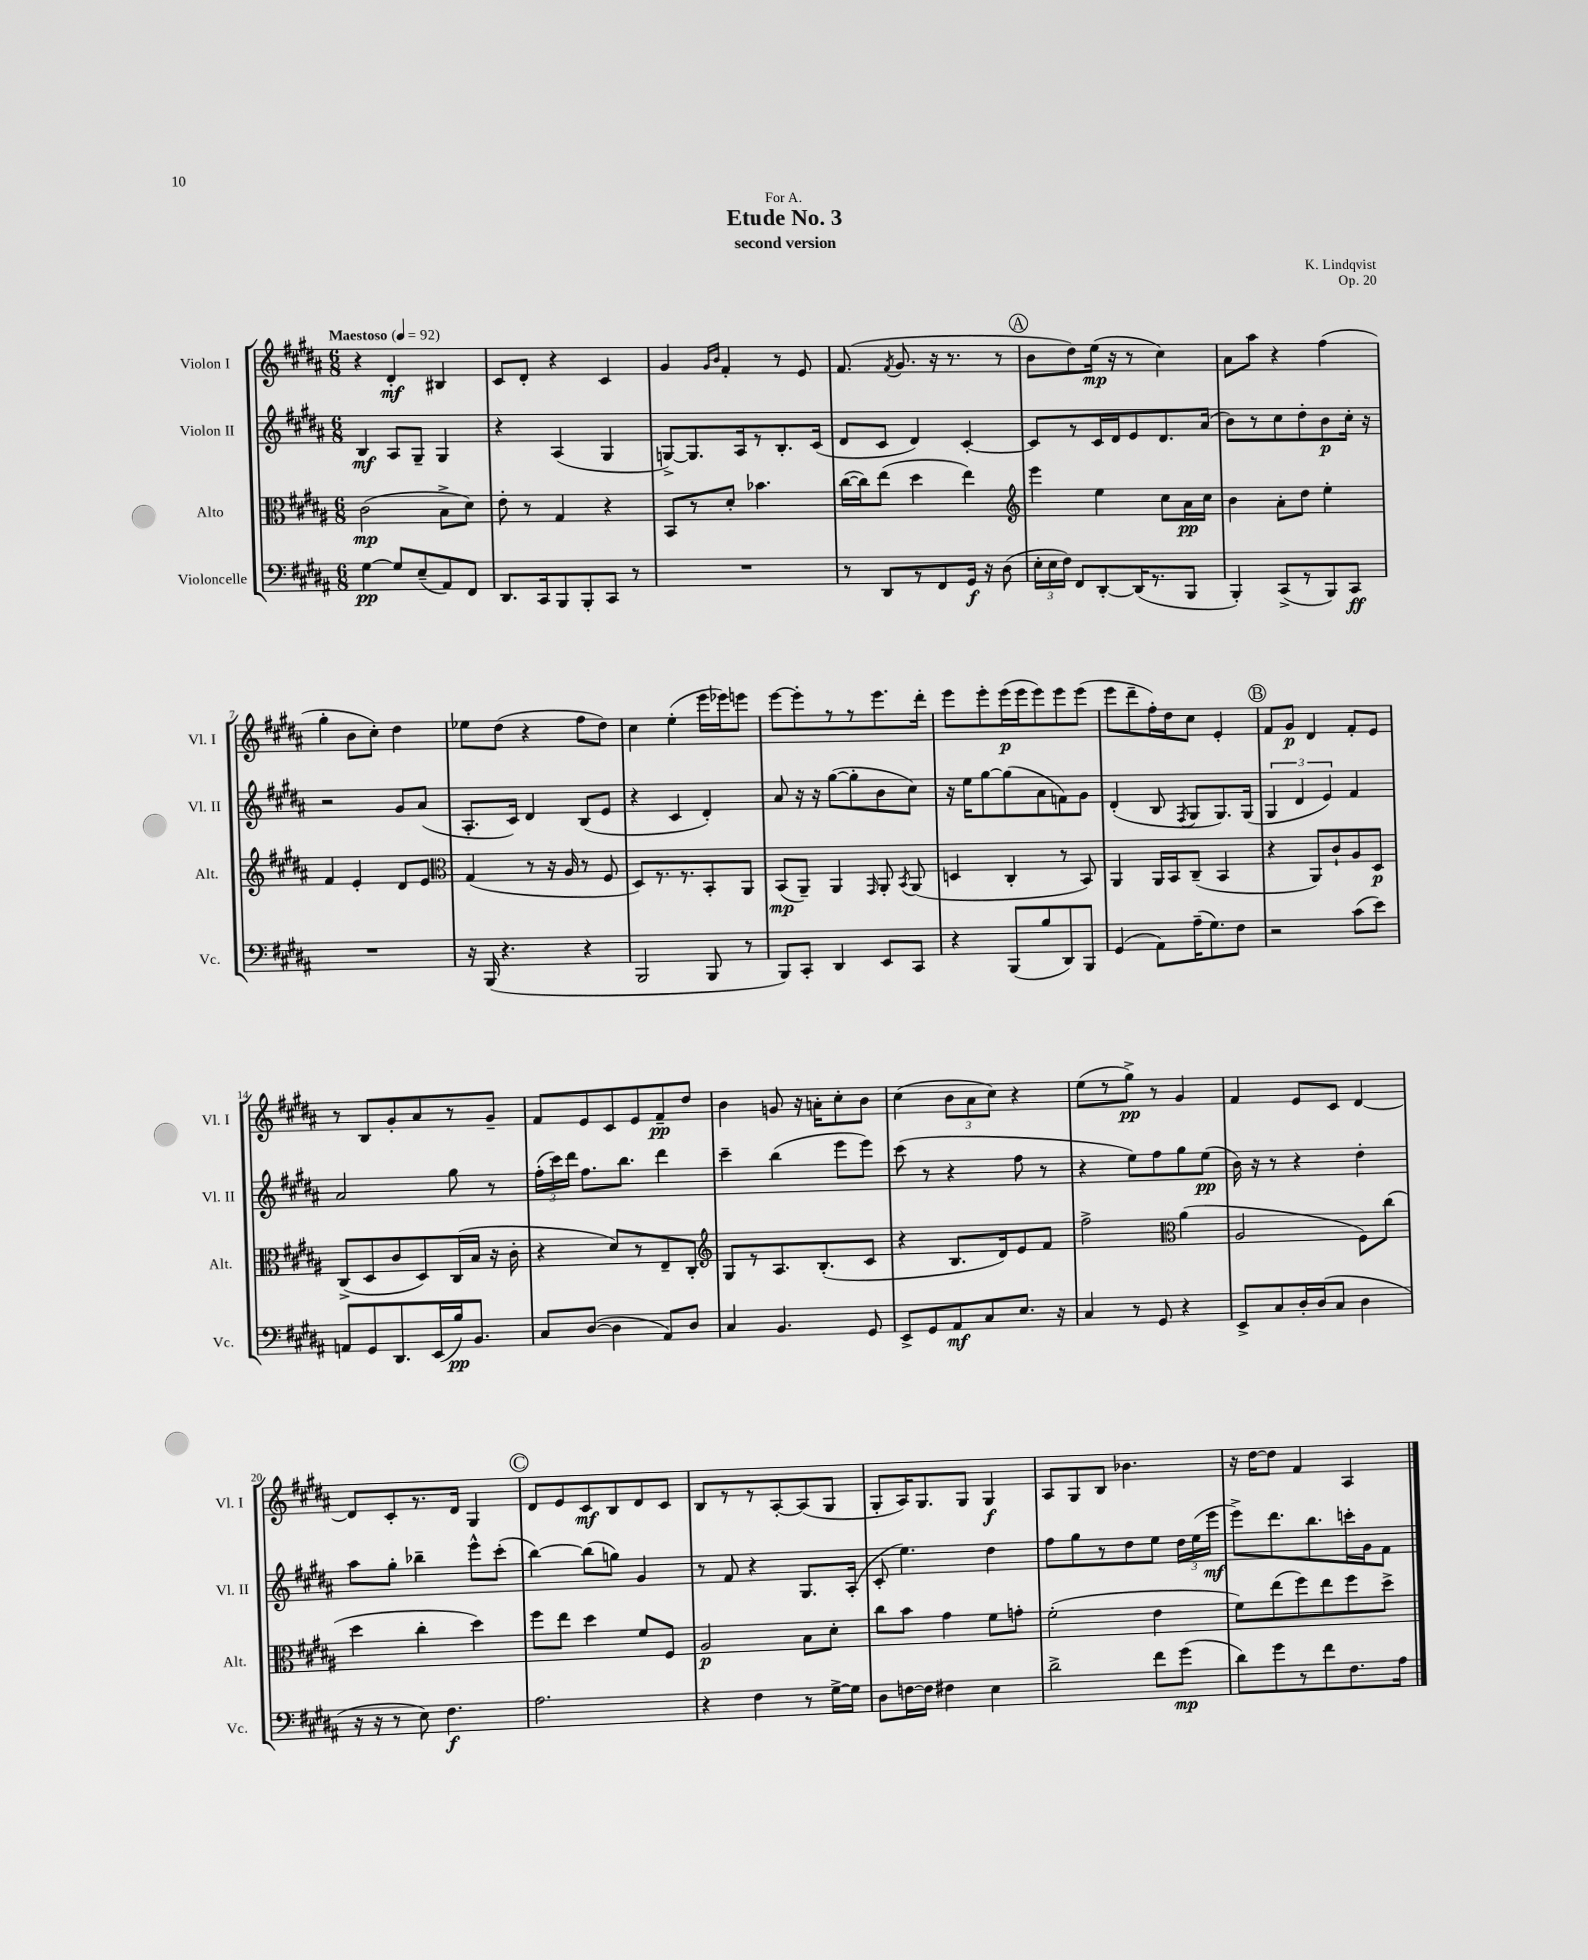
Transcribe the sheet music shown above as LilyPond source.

\header { title = "Etude No. 3" composer = "K. Lindqvist" subtitle = "second version" dedication = "For A." opus = "Op. 20" }
<<
\new StaffGroup <<
\new Staff = "s0" \with { instrumentName = "Violon I" shortInstrumentName = "Vl. I" } {
    \clef treble \key b \major \numericTimeSignature \time 6/8 \tempo "Maestoso" 4 = 92
    \autoBeamOff r4 dis'4-.\mf bis4 |
    cis'8[ dis'8]-. r4 cis'4 |
    gis'4 \grace { gis'16[ b'16] } fis'4-. r8 e'8 |
    fis'8.( \acciaccatura { fis'8 } gis'8. r16 r8. r8 |
    \mark \markup { \circle "A" } b'8[ dis''8) e''16]\mp( r16 r8 cis''4) |
    ais'8[ ais''8] r4 fis''4( |
    gis''4-. b'8[ cis''8]-.) dis''4 |
    ees''8[ dis''8]( r4 fis''8[ dis''8]) |
    cis''4 e''4-.( e'''16[ ees'''16) e'''8] |
    e'''8[~ e'''8-. r8 r8 e'''8. dis'''16]-. |
    e'''8[ e'''8-. e'''16\p( e'''16 e'''8) e'''8 e'''8]( |
    e'''8[ dis'''8-- fis''16-.) dis''16 cis''8] e'4-. |
    \mark \markup { \circle "B" } fis'8[ gis'8]\p dis'4 fis'8[-. e'8] |
    r8 b8[ gis'8-. ais'8 r8 gis'8]-- |
    fis'8[ e'8 cis'8 e'8 fis'8--\pp dis''8] |
    b'4 g'8 r16 a'16[-. cis''8-. b'8] |
    cis''4( \tuplet 3/2 { b'8[ ais'8 cis''8]) } r4 |
    e''8[( r8 gis''8]->\pp) r8 gis'4 |
    fis'4 e'8[ cis'8] dis'4~ |
    dis'8[ cis'8-. r8. dis'16] gis4 |
    \mark \markup { \circle "C" } dis'8[ e'8 cis'8\mf b8 dis'8 cis'8] |
    b8[ r8 r8 ais8~-. ais8( gis8] |
    gis8[-. ais16) gis8. gis8] gis4\f |
    ais8[ gis8 b8] bes'4. |
    r16 dis''16[~ dis''8] fis'4 ais4 \bar "|." |
}
\new Staff = "s1" \with { instrumentName = "Violon II" shortInstrumentName = "Vl. II" } {
    \clef treble \key b \major \numericTimeSignature \time 6/8
    \autoBeamOff b4\mf ais8[ gis8]-- gis4 |
    r4 ais4( gis4 |
    g8[~->) g8. ais16 r8 b8.-. cis'16]( |
    dis'8[ cis'8] dis'4) cis'4~-. |
    \mark \markup { \circle "A" } cis'8[ r8 cis'16 dis'16 e'8 dis'8. ais'16]( |
    b'8[) r8 cis''8 dis''8-. b'8\p cis''16]-. r16 |
    r2 gis'8[ ais'8]( |
    ais8.[-. cis'16]) dis'4 b8[( e'8] |
    r4 cis'4 dis'4-.) |
    ais'8 r16 r16 gis''8[~( gis''8-. b'8 cis''8]) |
    r16 e''16[ gis''8~ gis''8( ais'8 f'8) gis'8] |
    dis'4-.( b8 \acciaccatura { fis8 } gis8[ gis8.) gis16]( |
    \mark \markup { \circle "B" } \tuplet 3/2 { gis4 dis'4 e'4) } fis'4 |
    ais'2 gis''8 r8 |
    \tuplet 3/2 { fis''16[-.( cis'''16) dis'''16] } fis''8.[ b''8.] dis'''4 |
    cis'''4-- b''4( e'''8[ e'''8]) |
    cis'''8( r8 r4 fis''8 r8 |
    r4 e''8[) fis''8 gis''8 e''8]\pp( |
    b'16) r16 r8 r4 dis''4-. |
    ais''8[ gis''8]-. bes''4-- e'''8[-^ cis'''8]-.( |
    \mark \markup { \circle "C" } b''4~) b''8[( g''8]) gis'4 |
    r8 fis'8 r4 gis8.[ ais16]-.( |
    cis'8-. e''4.) dis''4 |
    fis''8[ gis''8 r8 dis''8 e''8] \tuplet 3/2 { dis''16[ e''16( e'''16]\mf } |
    e'''8[->) dis'''8. b''8. c'''16-. gis'16 fis'8] \bar "|." |
}
\new Staff = "s2" \with { instrumentName = "Alto" shortInstrumentName = "Alt." } {
    \clef alto \key b \major \numericTimeSignature \time 6/8
    \autoBeamOff cis'2\mp( b8[-> dis'8]) |
    e'8-. r8 gis4 r4 |
    b,8[ r8 dis'8]-. bes'4. |
    cis''16[~( cis''16) e''8]( dis''4 e''4) |
    \mark \markup { \circle "A" } \clef treble e'''4 e''4 cis''8[ ais'16\pp cis''16] |
    b'4 ais'8[-. dis''8] e''4-. |
    fis'4 e'4-. dis'8[ e'8] |
    \clef alto gis4( r8 r16 ais16 r8 fis8 |
    dis8[) r8. r8. b,8-. ais,8] |
    b,8[\mp( ais,8]--) ais,4 \grace { gis,16 } ais,8-. \acciaccatura { b,8 } ais,8( |
    d4 cis4-. r8 b,8) |
    ais,4 ais,16[ b,16 cis8]--( b,4 |
    \mark \markup { \circle "B" } r4 ais,8[) cis'8-! ais8 dis8]\p |
    cis8[->( dis8 cis'8 dis8) cis16( b16] r16 cis'16-. |
    r4 dis'8[) r8 e8-- cis8]-. |
    \clef treble gis8[ r8 ais8. b8.-.( cis'8] |
    r4 b8.[ dis'16) e'8 fis'8] |
    fis''2-> \clef alto ais'4( |
    ais2 fis8[) cis''8]( |
    dis''4 cis''4-. dis''4) |
    \mark \markup { \circle "C" } fis''8[ e''8] dis''4 fis'8[ fis8] |
    ais2\p b8[ dis'8]-. |
    cis''8[ b'8] gis'4 fis'8[ g'8]-. |
    fis'2-.( e'4 |
    fis'8[) e''8( fis''8) e''8 fis''8 dis''8]-> \bar "|." |
}
\new Staff = "s3" \with { instrumentName = "Violoncelle" shortInstrumentName = "Vc." } {
    \clef bass \key b \major \numericTimeSignature \time 6/8
    \autoBeamOff gis4~\pp gis8[ e8--( ais,8) fis,8] |
    dis,8.[ cis,16 b,,8 b,,8-. cis,8] r8 |
    R2. |
    r8 dis,8[ r8 fis,8 gis,16]\f r16 dis8( |
    \mark \markup { \circle "A" } \tuplet 3/2 { e16[-. e16 fis16]) } fis,8[ dis,8~-. dis,16( r8. b,,8] |
    b,,4-.) cis,8[->( r8 b,,8) cis,8]\ff |
    R2. |
    r16 b,,16( r4. r4 |
    b,,2 b,,8 r8 |
    b,,8[) cis,8]-. dis,4 e,8[ cis,8] |
    r4 b,,8[( b8 dis,8) b,,8] |
    gis,4( ais,8[) ais16--( gis8.) fis8] |
    \mark \markup { \circle "B" } r2 cis'8[( e'8]) |
    a,8[ gis,8 dis,8. e,16( b16\pp) b,8.] |
    cis8[ dis8]~( dis4 ais,8[) dis8] |
    cis4 b,4. gis,8 |
    e,8[-> gis,8 ais,8\mf cis8 e8.] r16 |
    cis4 r8 gis,8 r4 |
    e,8[-> cis8 dis16-. dis16( cis8] dis4 |
    r16 r16 r8 e8) fis4.\f |
    \mark \markup { \circle "C" } ais2. |
    r4 fis4 r8 gis16[~-> gis16] |
    dis8[ f16~ f16] fis4 e4 |
    dis'2-> fis'8[ gis'8]\mp( |
    dis'8[) gis'8 r8 fis'8 fis8. ais16] \bar "|." |
}
>>
>>
